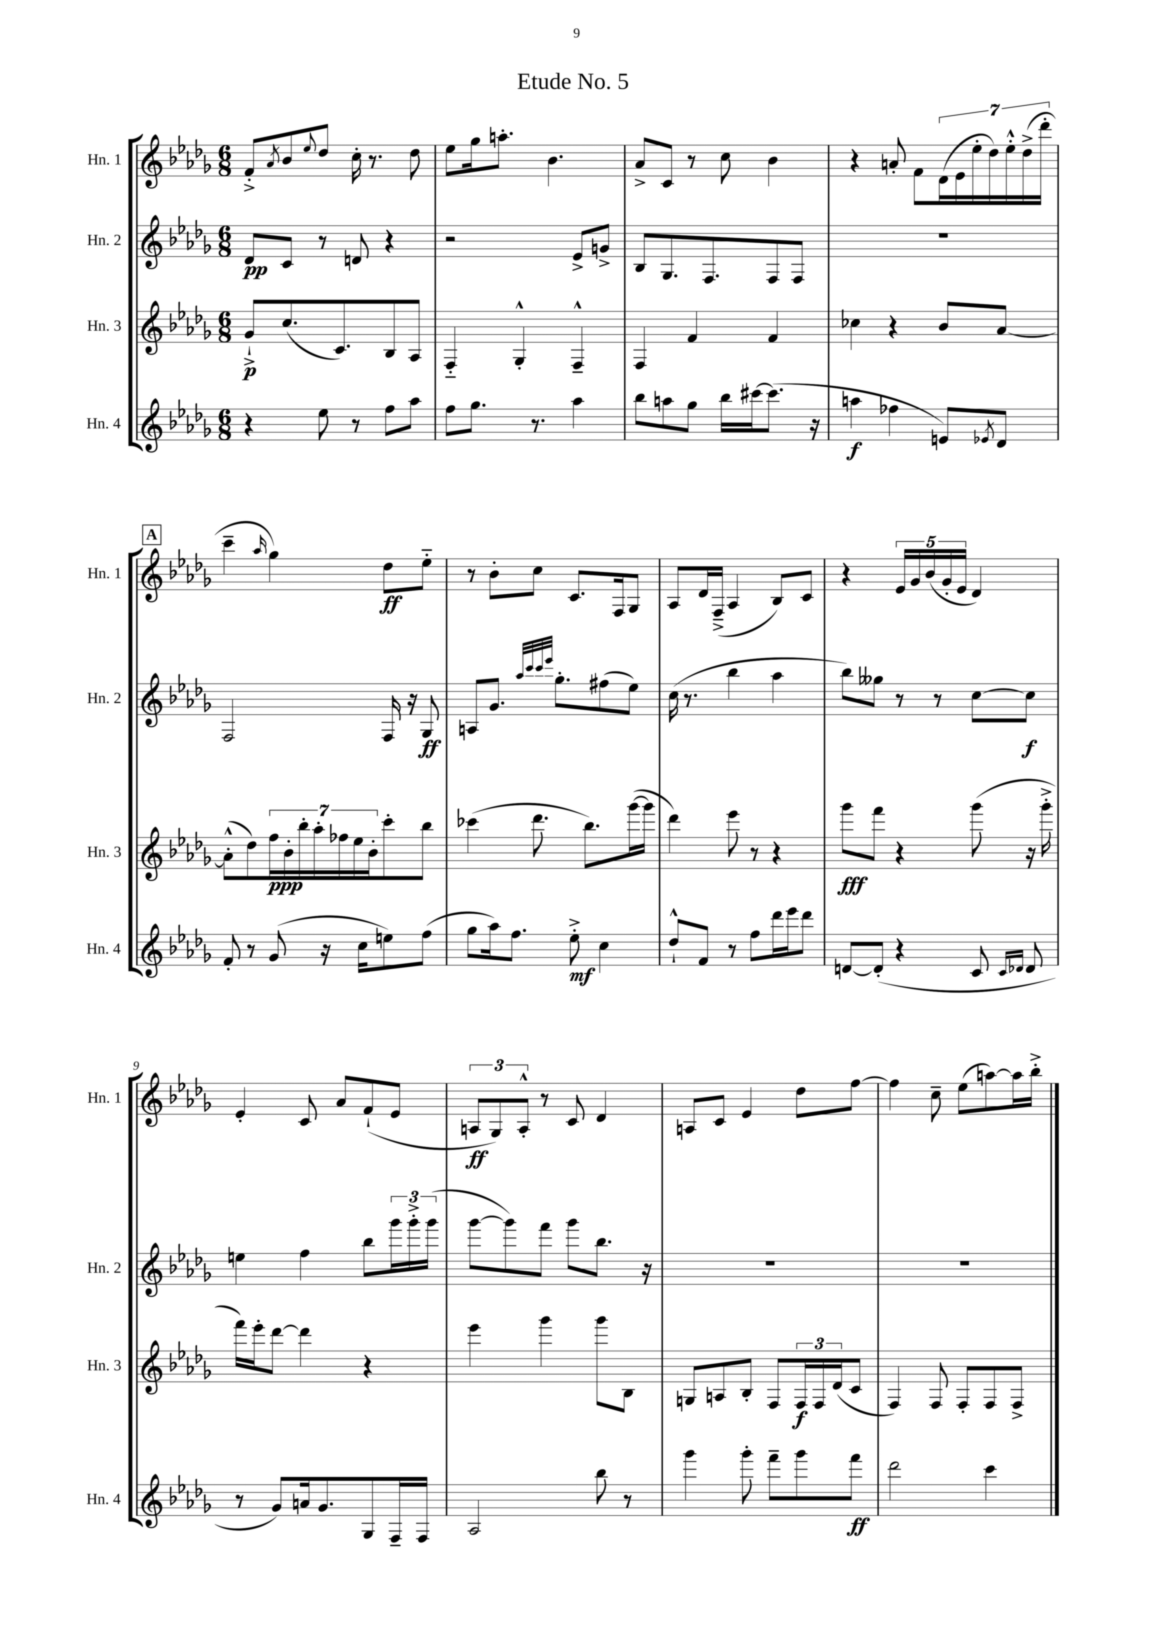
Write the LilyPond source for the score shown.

\header { title = "Etude No. 5" }
<<
\new StaffGroup <<
\new Staff = "s0" \with { instrumentName = "Hn. 1" shortInstrumentName = "Hn. 1" } {
    \clef treble \key des \major \numericTimeSignature \time 6/8
    f'8-.-> \acciaccatura { aes'8 } bes'8 \appoggiatura { ees''8 } des''8 c''16-. r8. des''8 |
    ees''8 ges''16 a''8.-. bes'4. |
    aes'8-> c'8 r8 c''8 bes'4 |
    r4 a'8-. f'8 \tuplet 7/4 { des'16( ees'16 ees''16-. des''16) ees''16-.-^ des''16->( des'''16-. } |
    \mark \markup { \box "A" } c'''4-- \grace { aes''16 } ges''4) des''8\ff ees''8-_ |
    r8 bes'8-. c''8 c'8. f16 ges8 |
    aes8 des'16 f16--->( aes4 bes8) c'8 |
    r4 \tuplet 5/4 { ees'16 ges'16 bes'16( ges'16-. ees'16 } des'4) |
    ees'4-. c'8 aes'8 f'8-!( ees'8 |
    \tuplet 3/2 { a8\ff ges8) a8-.-^ } r8 c'8 des'4 |
    a8 c'8 ees'4 des''8 f''8~ |
    f''4 c''8-- ees''8( a''8~) a''16 bes''16-.-> \bar "|." |
}
\new Staff = "s1" \with { instrumentName = "Hn. 2" shortInstrumentName = "Hn. 2" } {
    \clef treble \key des \major \numericTimeSignature \time 6/8
    des'8\pp c'8 r8 d'8 r4 |
    r2 ees'8-> g'8-> |
    bes8 ges8. f8. f8 f8 |
    R2. |
    \mark \markup { \box "A" } f2 f16 r16 ges8\ff |
    a8 ges'8. \grace { aes''32 c'''32 c'''32 ees'''32 } ges''8.-. fis''8( ees''8) |
    c''16( r8. bes''4 aes''4 |
    bes''8) geses''8 r8 r8 c''8~ c''8\f |
    e''4 f''4 bes''8 \tuplet 3/2 { ges'''16 ges'''16-.-> ges'''16( } |
    ges'''8~ ges'''8) f'''8 ges'''8 bes''8. r16 |
    R2. |
    R2. \bar "|." |
}
\new Staff = "s2" \with { instrumentName = "Hn. 3" shortInstrumentName = "Hn. 3" } {
    \clef treble \key des \major \numericTimeSignature \time 6/8
    ges'8-!->\p c''8.( c'8.) bes8 aes8 |
    f4-_ ges4-.-^ f4---^ |
    f4 f'4 f'4 |
    ces''4 r4 bes'8 aes'8~ |
    \mark \markup { \box "A" } aes'8-.-^( des''8) \tuplet 7/4 { f''16\ppp bes'16-. bes''16-. aes''16-. fes''16 ees''16 bes'16-. } c'''8-. bes''8 |
    ces'''4( des'''8. bes''8.) ges'''16~( ges'''16 |
    des'''4) ees'''8 r8 r4 |
    ges'''8\fff f'''8 r4 ges'''8( r16 ges'''16-.-> |
    f'''16) ees'''16-. des'''8~ des'''4 r4 |
    ees'''4 ges'''4 ges'''8 bes8 |
    g8 a8 bes8-. f8 \tuplet 3/2 { f16\f f16 des'16( } c'8 |
    f4) f8 f8-. f8 f8-> \bar "|." |
}
\new Staff = "s3" \with { instrumentName = "Hn. 4" shortInstrumentName = "Hn. 4" } {
    \clef treble \key des \major \numericTimeSignature \time 6/8
    r4 ees''8 r8 f''8 aes''8 |
    f''8 ges''8. r8. aes''4 |
    bes''8 a''8 ges''8 bes''16 cis'''16~ cis'''8.( r16 |
    a''4\f fes''4 e'8) \acciaccatura { ees'8 } des'8 |
    \mark \markup { \box "A" } f'8-. r8 ges'8( r16 c''16 e''8) f''8( |
    ges''8 aes''16) f''8. ees''8-.->\mf c''4 |
    des''8-!-^ f'8 r8 f''8 des'''16 ees'''16 des'''8 |
    d'8~ d'8-.( r4 c'8 \grace { c'16 des'16 } des'8 |
    r8 ges'8) a'16 ges'8. ges8 f16-- f16 |
    aes2 bes''8 r8 |
    ges'''4 ges'''8-. f'''8-- ges'''8 f'''8\ff |
    des'''2 c'''4 \bar "|." |
}
>>
>>
